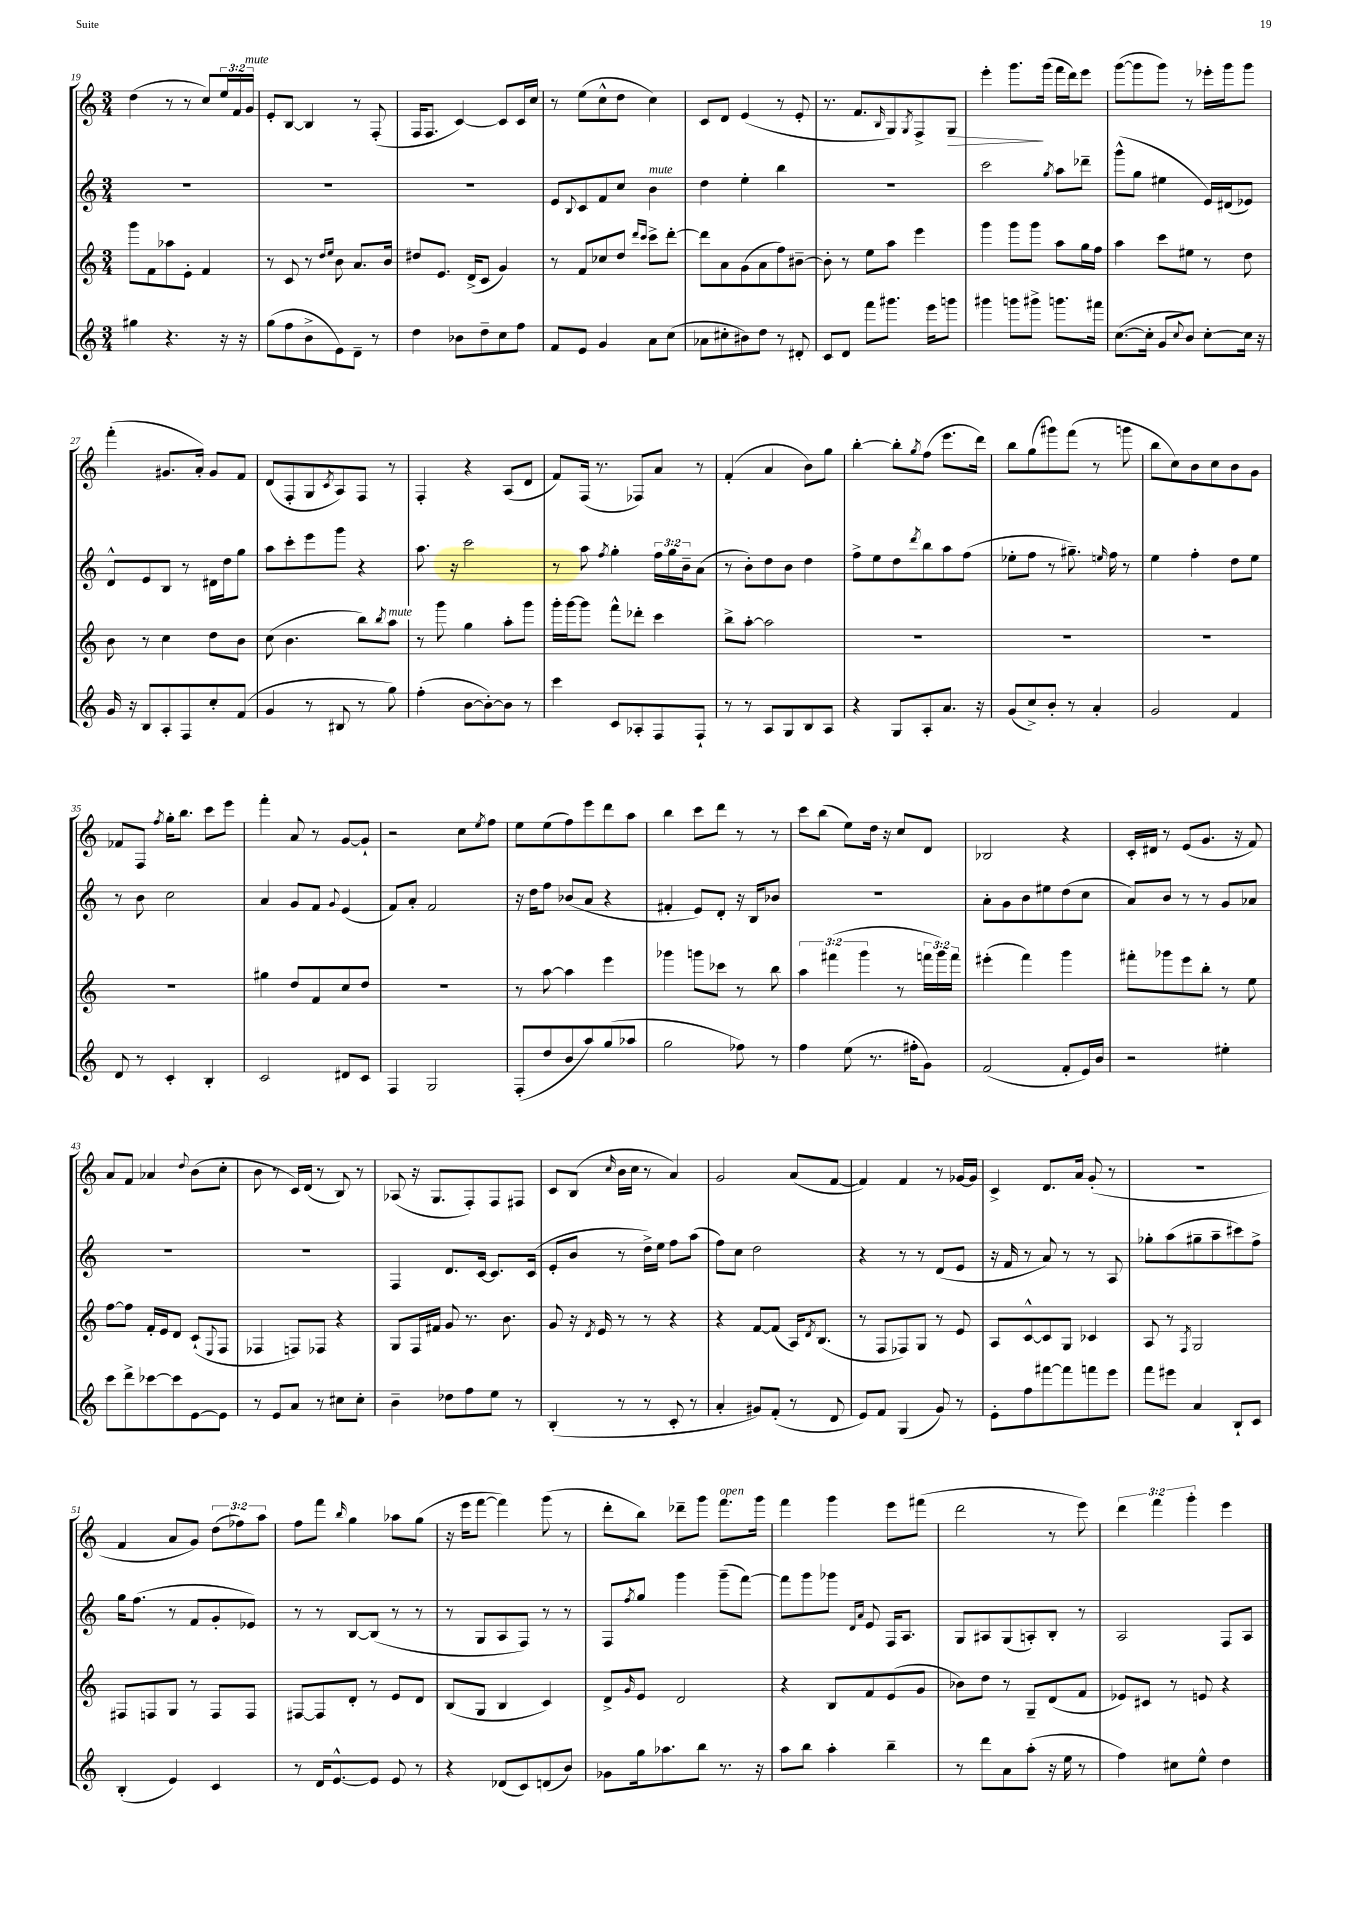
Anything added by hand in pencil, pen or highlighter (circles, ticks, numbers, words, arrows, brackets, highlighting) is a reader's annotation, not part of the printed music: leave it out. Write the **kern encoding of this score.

**kern	**kern	**kern	**kern
*staff4	*staff3	*staff2	*staff1
*clefG2	*clefG2	*clefG2	*clefG2
*k[]	*k[]	*k[]	*k[]
*M3/4	*M3/4	*M3/4	*M3/4
4gg#	8ggg	2.r	(4dd
.	8f	.	.
4.r	8aa-	.	8r
.	8e'	.	8r
.	4f	.	8cc)
16r	.	.	24ee
.	.	.	24f
16r	.	.	.
.	.	.	24g
=	=	=	=
(8gg	8r	2.r	8e'
8ff	8c	.	[8B
8b^	8r	.	4B]
.	16qqdd	.	.
.	16qqee	.	.
8e)	8b	.	.
8d~	8.a	.	8r
8r	.	.	(8F'
.	16b	.	.
=	=	=	=
4dd	8dd#	2.r	16F
.	.	.	8.F
.	8.e	.	.
8b-	.	.	[4c)
.	(16d^	.	.
8dd~	8c	.	.
8cc	4g)	.	8c]
8ff	.	.	16c
.	.	.	16cc
=	=	=	=
8f	8r	8e	8r
.	.	8qqB	.
8e	8f	8c	(8ee
4g	8cc-	8f	8cc^^
.	8dd	8cc	8dd
.	16qqddd	.	.
.	16qqccc	.	.
8a	8ccc^	4b	4cc)
(8cc	[8ddd'	.	.
=	=	=	=
8a-	8ddd]	4dd	8c
8cc#'	8a	.	8d
8b#)	(8g	4ee'	(4e
8dd	8a	.	.
8r	8ff)	4bb	8r
8d#'	[8b#~	.	8e'
=	=	=	=
8c	8b#']	2.r	8.r
8d	8r	.	.
.	.	.	8.f
8fff	8ee	.	.
.	.	.	16qqB
8.ggg#	8aa	.	8G)
.	.	.	8qG
.	4eee	.	8F^
16eee	.	.	.
8ggg	.	.	8G
=	=	=	=
4ggg#	4ggg	2ccc	4eee'
8ggg	8ggg	.	8.ggg
8ggg#^	8ggg	.	.
.	.	.	(16ggg
.	.	8qgg	.
8.ggg	8aa	8aa	16fff
.	.	.	16ddd)
.	16gg	8ddd-~	8eee
16fff#	16ff	.	.
=	=	=	=
([8.cc	4aa	(8ggg^^	([8ggg
.	.	8gg	8ggg]
16cc']	.	.	.
8g	8ccc	4ee#	8ggg)
8qqcc	.	.	.
8b)	8ee#	.	8r
[8cc'	8r	16e)	16eee-'
.	.	(16d#	16ggg
16cc]	8dd	8e-)	8ggg
16r	.	.	.
=	=	=	=
16g	8b	8d^^	(4fff'
16r	.	.	.
8B	8r	8e	.
8A'	4cc	8B	8.g#
8F	.	8r	.
.	.	.	16a')
8cc'	8dd	16d#	8g#
.	.	16dd	.
(8f	8b	8gg	8f
=	=	=	=
4g	(8cc	8aa	(8d
.	4.b	8ccc'	8F'
8r	.	8eee	8G
.	.	.	8qc
8B#	.	8ggg	8A)
8r	8bb)	4r	8F
.	8qbb	.	.
8gg)	8aa	.	8r
=	=	=	=
(4ff'	8r	8.aa	4F'
.	8ggg	.	.
.	.	16r	.
[8b	4gg	2ccc	4r
8b'_)	.	.	.
8b]	8aa'	.	(8A
8r	8ggg	.	8d
=	=	=	=
4ccc	16ggg'	8r	8f)
.	[16ggg	.	.
.	8ggg]	8aa	(16F
.	.	.	8.r
.	.	8qff	.
8c	8fff^^	4gg'	.
8A-'	8ddd-'	.	8F-)
8F	4ccc	24ff	8a
.	.	24gg	.
.	.	24b~	.
8F`	.	(8a	8r
=	=	=	=
8r	8bb^	8r	(4f'
8r	[8aa'	8b')	.
8A	2aa]	8dd	4a
8G	.	8b	.
8B	.	4dd	8b)
8A	.	.	8gg
=	=	=	=
4r	2.r	8ff^	[4bb'
.	.	8ee	.
8G	.	8dd	8bb']
.	.	8qddd	8qgg
8A'	.	8bb	(8ff
8.a	.	8aa	8.eee
.	.	(8ff	.
16r	.	.	16ddd)
=	=	=	=
(8g	2.r	8ee-'	8bb
8cc^)	.	8ff	(8gg
8b'	.	8r	8ggg#)
8r	.	8.gg#~)	(8fff
4a'	.	.	8r
.	.	16qqee	.
.	.	16ff	.
.	.	8r	8ggg
=	=	=	=
2g	2.r	4ee	8bb
.	.	.	8cc)
.	.	4ff'	8b
.	.	.	8cc
4f	.	8dd	8b
.	.	8ee	8g
=	=	=	=
8d	2.r	8r	8f-
8r	.	8b	8F
.	.	.	8qff
4c'	.	2cc	16gg'
.	.	.	8.bb
4B'	.	.	8ccc
.	.	.	8eee
=	=	=	=
2c	4gg#	4a	4fff'
.	8dd	8g	8a
.	8f	8f	8r
.	.	8qqg	.
8d#	8cc	(4e	[8g
8c	8dd	.	8g`]
=	=	=	=
4F	2.r	8f)	2r
.	.	8a'	.
2G	.	2f	.
.	.	.	8cc
.	.	.	8qee
.	.	.	8ff
=	=	=	=
(8F'	8r	16r	8ee
.	.	16dd	.
8dd	[8aa	8ff	(8ee
8b	4aa]	(8b-	8ff)
8aa)	.	8a	8eee
(8gg	4eee	4r	8ddd
8aa-	.	.	8aa
=	=	=	=
2gg	4ggg-	4f#'	4bb
.	8ggg	8e)	8ccc
.	8ccc-	8d'	8ddd
8ff-)	8r	16r	8r
.	.	16B	.
8r	8bb	8b-	8r
=	=	=	=
4ff	6aa	2.r	8ccc
.	.	.	(8bb
.	(6fff#	.	.
(8ee	.	.	8ee)
.	6ggg	.	.
8.r	.	.	16dd
.	.	.	16r
.	8r	.	8cc
16ff#'	.	.	.
8g)	24fff	.	8d
.	24ggg)	.	.
.	24fff	.	.
=	=	=	=
(2f	(4eee#'	8a'	2B-
.	.	8g	.
.	4fff)	8b	.
.	.	8ee#	.
8f'	4ggg	(8dd	4r
16e)	.	8cc	.
16b	.	.	.
=	=	=	=
2r	8fff#'	8a)	16c'
.	.	.	16d#
.	8ggg-	8b	8r
.	8eee	8r	(8e
.	8bb'	8r	8.g
4ee#'	8r	8g	.
.	.	.	16r
.	8ee	8a-	8f)
=	=	=	=
8ccc	[8ff	2.r	8a
8ddd^	8ff]	.	8f
[8ccc-	16f'	.	4a-
.	16e	.	.
8ccc-]	8d	.	.
.	.	.	8qqdd
[8e	(8c`	.	(8b
.	8qqE	.	.
8e]	8F	.	8cc'
=	=	=	=
8r	4F-	2.r	8b
8e	.	.	8r
8a	8F)	.	16c)
.	.	.	(16d
8r	8F-	.	8r
8cc#	4r	.	8B)
8cc#'	.	.	8r
=	=	=	=
4b~	8G	4F	(8A-
.	16F	.	16r
.	16f#	.	8.G
8dd-	8g	8.d	.
8ff	8.r	.	8F')
.	.	[16c	.
8ee	.	8.c]	8F
.	8.b	.	.
8r	.	.	8F#
.	.	(16c	.
=	=	=	=
(4B'	8g	8e'	8c
.	16r	8b	(8B
.	8qd	.	.
.	16e	.	.
.	.	.	16qqcc
8r	8r	8r	16b
.	.	.	16cc
8r	8r	16dd^)	8r
.	.	16ee	.
8c'	4r	8ff	4a)
8r	.	(8aa	.
=	=	=	=
4a'	4r	8ff)	2g
.	.	8cc	.
8g#)	[8f	2dd	.
(8f'	(8f]	.	.
8r	16A)	.	(8a
.	8qd	.	.
.	(8.B	.	.
8d	.	.	[8f
=	=	=	=
8e)	8r	4r	4f])
8f	8F	.	.
(4G	8F-)	8r	4f
.	8G	8r	.
8g)	8r	(8d	8r
8r	8e	8e	[16g-
.	.	.	16g-]
=	=	=	=
8e'	8A	16r	4c^
.	.	16f	.
8ff	[8c^^	8r	.
[8fff#	8c]	8a)	8.d
8fff#]	8G	8r	.
.	.	.	16a
8fff	4c-	8r	(8g'
8eee	.	8A	8r
=	=	=	=
8fff	8A	8gg-'	2.r
8eee#	8r	(8aa	.
.	8qF	.	.
4a	2G	8gg#~	.
.	.	8aa~	.
8B`	.	8ccc#)	.
8c	.	8ff^	.
=	=	=	=
(4B'	8F#	16gg	4f
.	.	(8.ff	.
.	8F	.	.
4e)	8G	8r	8a
.	8r	8f	8g)
4c	8F	8g'	(12dd
.	.	.	12ff-)
.	8F	8e-)	.
.	.	.	12aa
=	=	=	=
8r	[8F#	8r	8ff
16d	8F#]	8r	8fff
[8.e^^	.	.	.
.	.	.	16qqbb
.	8d'	[8B	4gg
8e]	8r	(8B]	.
8e	8e	8r	8aa-
8r	8d	8r	(8gg
=	=	=	=
4r	(8B	8r	16r
.	.	.	16eee
.	8G	8G	[8fff
(8d-	4B	8A	4fff])
8c)	.	8F)	.
(8d	4c)	8r	(8ggg
8b)	.	8r	8r
=	=	=	=
8g-	8d^	8F	8ddd'
.	16qqg	8qff	.
16gg	8e	8gg	8bb)
8.aa-	.	.	.
.	2d	4ggg	8ddd-~
8bb	.	.	8ggg
8.r	.	(8ggg~	8.fff
.	.	[8fff)	.
16r	.	.	16ggg
=	=	=	=
8aa	4r	8fff]	4fff
8bb	.	8ggg	.
4aa'	8B	8ggg-	4ggg
.	.	16qqd	.
.	.	16qqa	.
.	8f	8e	.
4bb~	(8e	16F	8eee
.	.	8.A	.
.	8g	.	(8fff#
=	=	=	=
8r	8b-)	8G	2ddd
8ddd	8dd	8A#	.
8a	8r	(8G	.
(8aa'	8G~	8A')	.
16r	(8d	8B'	8r
16ee	.	.	.
8r	8f	8r	8eee)
=	=	=	=
4ff)	8e-)	2A	6ddd
.	8c#	.	.
.	.	.	6fff
8cc#	8r	.	.
.	.	.	6ggg'
8ee^^	8e	.	.
4dd	4r	8F	4eee
.	.	8A	.
==	==	==	==
*-	*-	*-	*-
